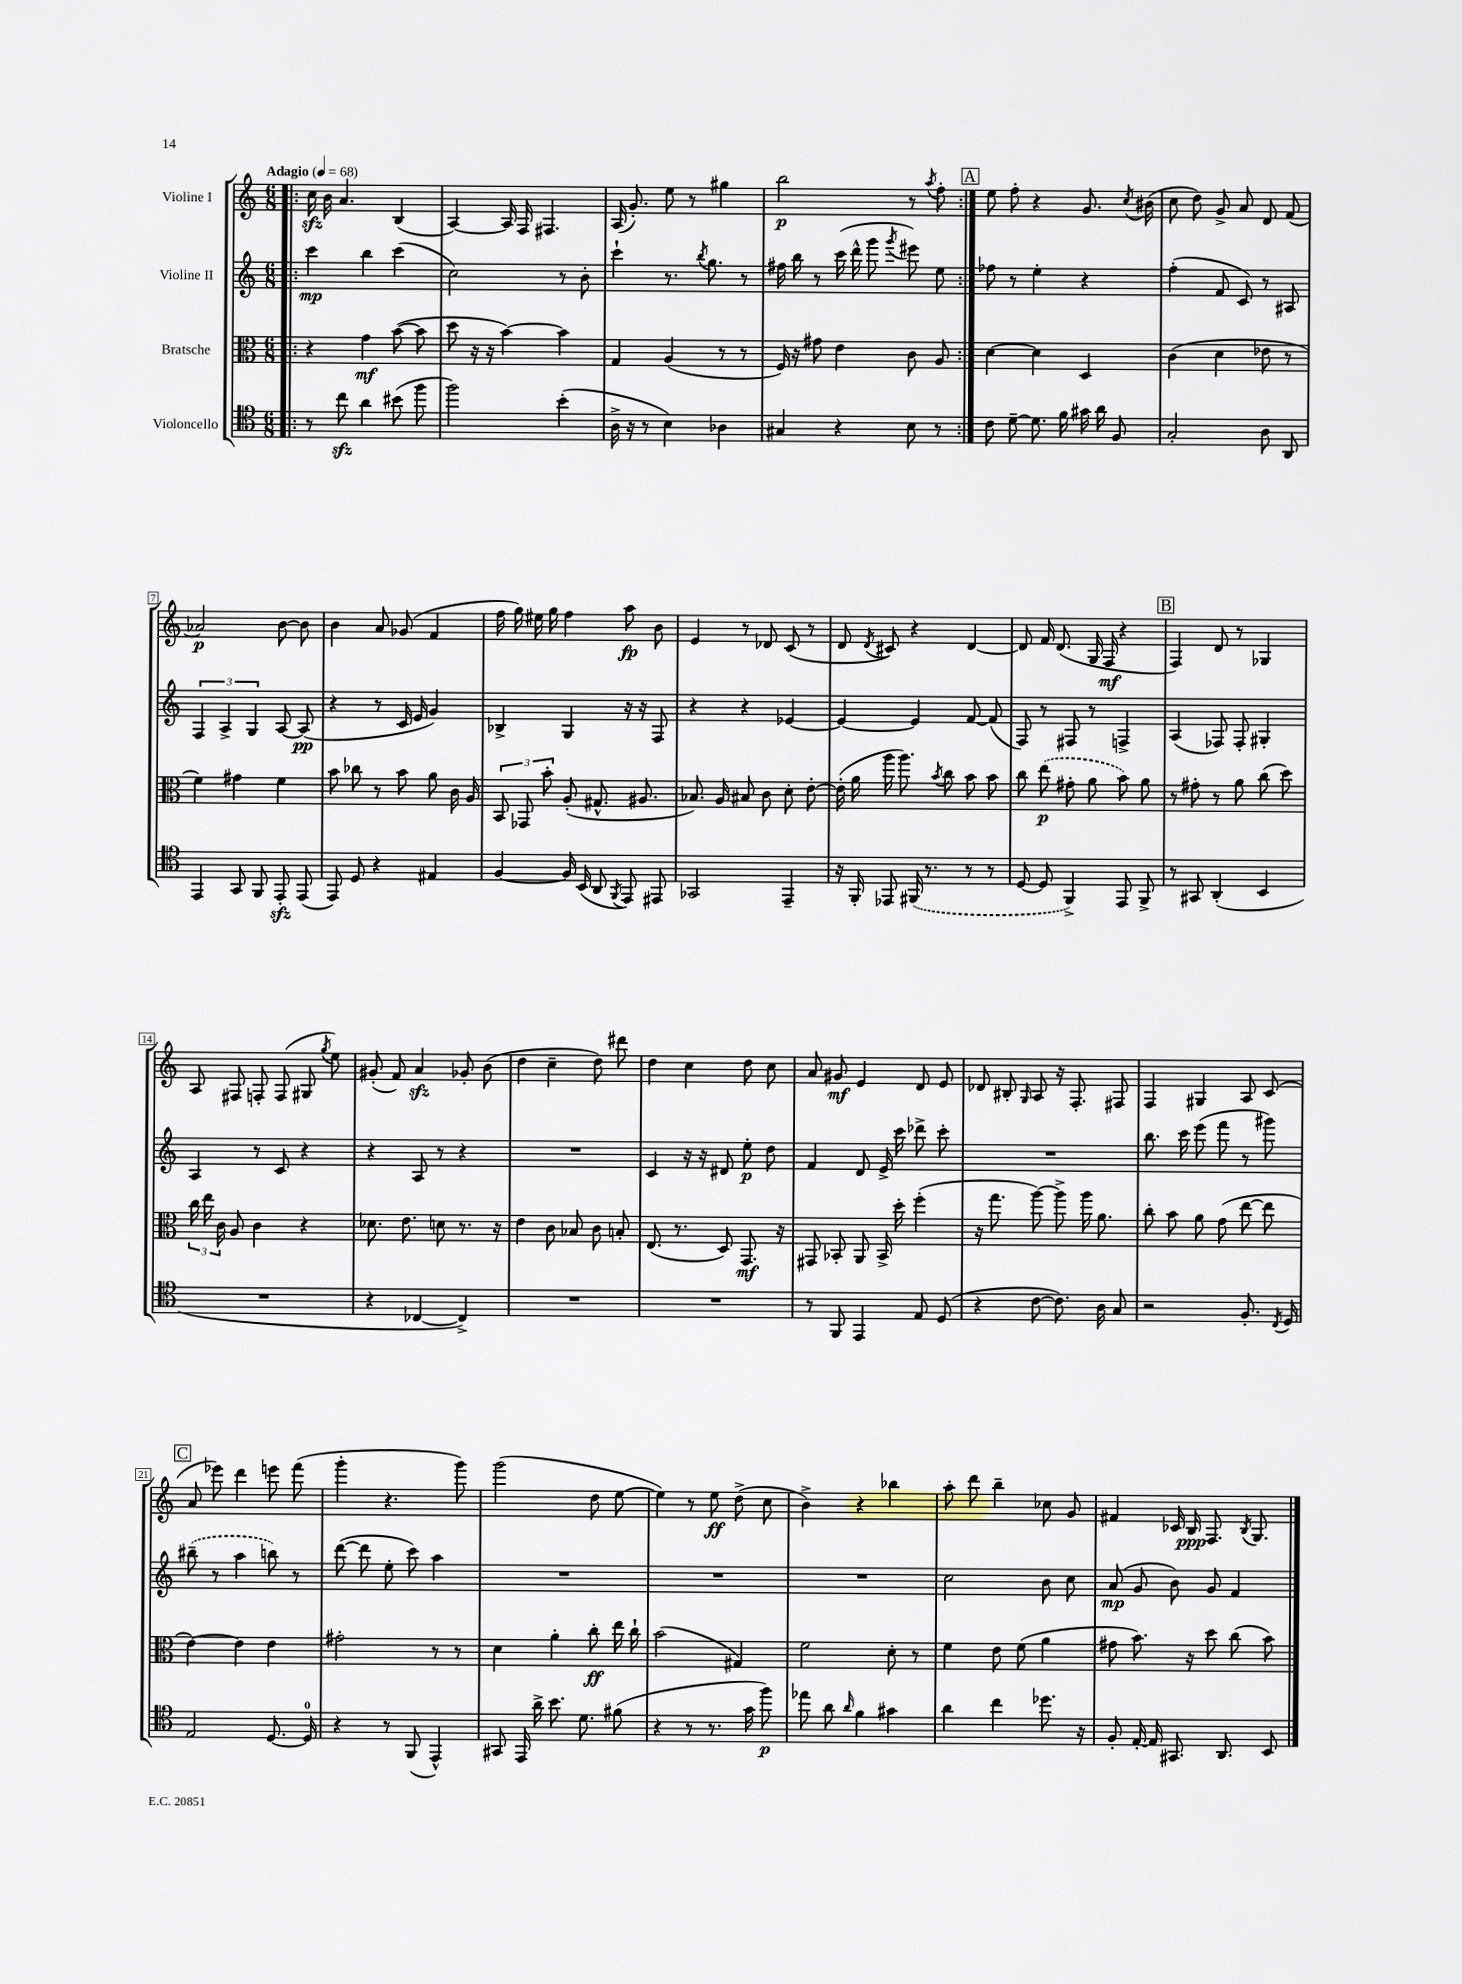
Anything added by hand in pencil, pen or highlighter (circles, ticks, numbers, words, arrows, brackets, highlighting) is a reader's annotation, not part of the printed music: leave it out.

**kern	**dynam	**kern	**dynam	**kern	**dynam	**kern	**dynam
*part4	*part4	*part3	*part3	*part2	*part2	*part1	*part1
*staff4	*staff4	*staff3	*staff3	*staff2	*staff2	*staff1	*staff1
*I"Violoncello	*	*I"Bratsche	*	*I"Violine II	*	*I"Violine I	*
*clefC4	*	*clefC3	*	*clefG2	*	*clefG2	*
*k[]	*	*k[]	*	*k[]	*	*k[]	*
*M6/8	*	*M6/8	*	*M6/8	*	*M6/8	*
*MM68	*	*MM68	*	*MM68	*	*MM68	*
=1!|:	=1!|:	=1!|:	=1!|:	=1!|:	=1!|:	=1!|:	=1!|:
!	!	!	!	!	!	!LO:TX:a:B:t=Adagio	!
8r	.	4r	.	4ccc\	mp	16cczz\	.
.	.	.	.	.	.	16b\	.
8cczz\	.	.	.	.	.	4.a/	.
4a\	.	4g\	mf	4bb\	.	.	.
(8b#X\	.	([8b\	.	(4ccc\	.	(4B/	.
8ff\	.	8b\]	.	.	.	.	.
=2	=2	=2	=2	=2	=2	=2	=2
2ff\)	.	8dd\	.	2cc\)	.	[4A/)	.
.	.	16r	.	.	.	.	.
.	.	16r	.	.	.	.	.
.	.	[4b\)	.	.	.	16A/]	.
.	.	.	.	.	.	16F/	.
.	.	.	.	.	.	4.F#X/	.
(4b'\	.	4b\]	.	8r	.	.	.
.	.	.	.	8b'\	.	.	.
=3	=3	=3	=3	=3	=3	=3	=3
16A^\	.	4G/	.	4ccc`\	.	(16A/	.
16r	.	.	.	.	.	8.g'/)	.
8r	.	.	.	.	.	.	.
4B\)	.	(4A/	.	8.r	.	8ee\	.
.	.	.	.	.	.	8r	.
.	.	.	.	8qbb/	.	.	.
.	.	.	.	8.gg\	.	.	.
4A-X\	.	8r	.	.	.	4gg#X\	.
.	.	8r	.	8r	.	.	.
=4	=4	=4	=4	=4	=4	=4	=4
4G#X/	.	16F/)	.	16ff#X\	.	2bb\	p
.	.	16r	.	16bb\	.	.	.
.	.	8g#X\	.	8r	.	.	.
4r	.	4e\	.	(16ccc\	.	.	.
.	.	.	.	16ddd^^\	.	.	.
.	.	.	.	8ggg\	.	.	.
.	.	.	.	8qggg/	.	.	.
8B\	.	8c\	.	8eee#X\)	.	8r	.
.	.	.	.	.	.	8qaa/	.
8r	.	8A/	.	8ee\	.	8ff'\	.
!!LO:REH:place=s1:t=A
=5:|!	=5:|!	=5:|!	=5:|!	=5:|!	=5:|!	=5:|!	=5:|!
8c\	.	[4d\	.	8ff-X\	.	8ee\	.
[8d~\	.	.	.	8r	.	8ff'\	.
8.d\]	.	4d\]	.	4ee'\	.	4r	.
16f\	.	.	.	.	.	.	.
16g#X\	.	4D/	.	4r	.	8.g/	.
16a\	.	.	.	.	.	.	.
8F/	.	.	.	.	.	.	.
.	.	.	.	.	.	8qcc/	.
.	.	.	.	.	.	(16b#X\	.
=6	=6	=6	=6	=6	=6	=6	=6
2G'/	.	(4c\	.	(4ff'\	.	8cc\	.
.	.	.	.	.	.	8dd\)	.
.	.	4d\	.	8f/	.	8g^/	.
.	.	.	.	8c/)	.	8a/	.
8A\	.	8e-X\	.	8r	.	8d/	.
8AA/	.	8r	.	8A#X/	.	(8f/	.
!!LO:LB:g=z
=7	=7	=7	=7	=7	=7	=7	=7
4EE/	.	4f\)	.	6F/	.	2a-X/)	p
.	.	.	.	6A^/	.	.	.
8GG/	.	4g#X\	.	.	.	.	.
.	.	.	.	6G/	.	.	.
8FF/	.	.	.	.	.	.	.
8EEzz'/	.	4f\	.	[8A/	.	[8b\	.
(8EE/	.	.	.	(8A/]	pp	8b\]	.
=8	=8	=8	=8	=8	=8	=8	=8
8EE/)	.	8b\	.	4r	.	4b\	.
8D/	.	8cc-X\	.	.	.	.	.
4r	.	8r	.	8r	.	8a/	.
.	.	8b\	.	16c/	.	(8g-X/	.
.	.	.	.	16e/	.	.	.
4E#X/	.	8a\	.	4g/)	.	4f/	.
.	.	16c\	.	.	.	.	.
.	.	16A/	.	.	.	.	.
=9	=9	=9	=9	=9	=9	=9	=9
[4F/	.	12BB/	.	4B-X^/	.	16ff\	.
.	.	.	.	.	.	16gg\)	.
.	.	12GG-X/	.	.	.	.	.
.	.	.	.	.	.	16ee#X\	.
.	.	12b'\	.	.	.	.	.
.	.	.	.	.	.	16gg\	.
16F/]	.	(8A'/	.	4G/	.	4ff\	.
(16BB/	.	.	.	.	.	.	.
8AA/	.	8.G#X^^/	.	.	.	.	.
8qFF/	.	.	.	.	.	.	.
8EE/)	.	.	.	16r	.	8aa\	fp
.	.	8.A#X/	.	16r	.	.	.
8EE#X/	.	.	.	8F/	.	8b\	.
=10	=10	=10	=10	=10	=10	=10	=10
2GG-X/	.	8.B-X/)	.	4r	.	4e/	.
.	.	16A/	.	.	.	.	.
.	.	8B#X/	.	4r	.	8r	.
.	.	8c\	.	.	.	8d-X/	.
4EE~/	.	8d'\	.	[4e-X/	.	(8c/	.
.	.	[8e'\	.	.	.	8r	.
=11	=11	=11	=11	=11	=11	=11	=11
16r	.	(16e'\]	.	4e-/_	.	8d/	.
16FF'/	.	16a\	.	.	.	.	.
.	.	.	.	.	.	8qd/	.
8EE-X/	.	16aa\	.	.	.	8c#X/)	.
.	.	8.aa\)	.	.	.	.	.
(16FF#X/	.	.	.	4e-/]	.	4r	.
8.r	.	.	.	.	.	.	.
.	.	8qb/	.	.	.	.	.
.	.	8cc\	.	.	.	.	.
8r	.	8b\	.	[8f/	.	[4d/	.
8r	.	8b\	.	(8f/]	.	.	.
=12	=12	=12	=12	=12	=12	=12	=12
[8D/	.	8cc\	.	8F/)	.	8d/]	.
8D/]	.	(8ee\	p	8r	.	16f/	.
.	.	.	.	.	.	(8.d/	.
4FF^/)	.	8g#X'\	.	8F#X/	.	.	.
.	.	8a\	.	8r	.	16G/	.
.	.	.	.	.	.	16F/	mf
8EE/	.	8b\)	.	4Fn^/	.	4r	.
8FF^/	.	8a\	.	.	.	.	.
!!LO:REH:place=s1:t=B
=13	=13	=13	=13	=13	=13	=13	=13
8r	.	8r	.	(4A/	.	4F/)	.
8GG#X/	.	8g#X'\	.	.	.	.	.
(4AA'/	.	8r	.	8F-X/)	.	8d/	.
.	.	8a\	.	8F-'/	.	8r	.
4BB/	.	(8cc\	.	4G#X'/	.	4G-X/	.
.	.	8dd\)	.	.	.	.	.
!!LO:LB:g=z
=14	=14	=14	=14	=14	=14	=14	=14
2.r	.	24cc\	.	4A/	.	8A/	.
.	.	24ee\	.	.	.	.	.
.	.	24c\	.	.	.	.	.
.	.	8A/	.	.	.	8F#X/	.
.	.	4c\	.	8r	.	8Fn'/	.
.	.	.	.	8c/	.	(8F/	.
.	.	4r	.	4r	.	8G#X/	.
.	.	.	.	.	.	8qgg/	.
.	.	.	.	.	.	8ee\)	.
=15	=15	=15	=15	=15	=15	=15	=15
4r	.	8.d-X\	.	4r	.	(8g#X'/	.
.	.	.	.	.	.	8f/)	.
.	.	8.e\	.	.	.	.	.
[4C-X/	.	.	.	8A/	.	4azz/	.
.	.	8dn\	.	8r	.	.	.
4C-^/])	.	8.r	.	4r	.	8g-X'/	.
.	.	.	.	.	.	(8b\	.
.	.	16r	.	.	.	.	.
=16	=16	=16	=16	=16	=16	=16	=16
2.r	.	4e\	.	2.r	.	4dd\	.
.	.	8c\	.	.	.	4cc~\	.
.	.	8B-X/	.	.	.	.	.
.	.	8c\	.	.	.	8dd\)	.
.	.	8Bn'/	.	.	.	8ddd#X\	.
=17	=17	=17	=17	=17	=17	=17	=17
2.r	.	(8.E/	.	4c/	.	4dd\	.
.	.	8.r	.	.	.	.	.
.	.	.	.	16r	.	4cc\	.
.	.	.	.	16r	.	.	.
.	.	8D/)	.	8d#X/	.	.	.
.	.	8.GG/	mf	8ee'\	p	8dd\	.
.	.	.	.	8dd\	.	8cc\	.
.	.	16r	.	.	.	.	.
=18	=18	=18	=18	=18	=18	=18	=18
8r	.	8GG#X/	.	4f/	.	8a/	.
8FF/	.	8BB-X'/	.	.	.	8g#X/	mf
4EE/	.	8AA/	.	8d/	.	4e/	.
.	.	16BB-^/	.	16e^/	.	.	.
.	.	16dd'\	.	16ccc\	.	.	.
8E/	.	(4ff'\	.	8ddd-X^\	.	8d/	.
(8D/	.	.	.	8ccc'\	.	8e/	.
=19	=19	=19	=19	=19	=19	=19	=19
4r	.	16r	.	2.r	.	8d-X/	.
.	.	8.gg\	.	.	.	.	.
.	.	.	.	.	.	8B#X'/	.
.	.	.	.	.	.	16qqG/	.
[8c\	.	[8aa\)	.	.	.	8A/	.
8.c\])	.	8aa^\]	.	.	.	16r	.
.	.	.	.	.	.	8.F'/	.
.	.	16aa\	.	.	.	.	.
16A\	.	8.a\	.	.	.	.	.
8G/	.	.	.	.	.	8F#X/	.
=20	=20	=20	=20	=20	=20	=20	=20
2r	.	8cc'\	.	8.bb\	.	4F/	.
.	.	8b\	.	.	.	.	.
.	.	.	.	16ccc\	.	.	.
.	.	8a\	.	(8eee\	.	4G#X/	.
.	.	(8g\	.	8fff\	.	.	.
8.F'/	.	[8ee\	.	8r	.	8A/	.
.	.	8ee\]	.	8ggg#X\)	.	(8c/	.
8qC/	.	.	.	.	.	.	.
16D/	.	.	.	.	.	.	.
!!LO:LB:g=z
!!LO:REH:place=s1:t=C
=21	=21	=21	=21	=21	=21	=21	=21
2E/	.	[4e\)	.	(8bb#X~\	.	8a/	.
.	.	.	.	8r	.	8eee-X\)	.
.	.	4e\]	.	4aa\	.	4ddd\	.
[8.D/	.	4e\	.	8bbn\)	.	8eeen\	.
.	.	.	.	8r	.	(8fff\	.
16D/]	.	.	.	.	.	.	.
=22	=22	=22	=22	=22	=22	=22	=22
4r	.	2g#X'\	.	([8ddd\	.	4ggg'\	.
.	.	.	.	8ddd\]	.	.	.
8r	.	.	.	8ee'\	.	4.r	.
(8FF/	.	.	.	8ccc\)	.	.	.
4EE^^/)	.	8r	.	4aa\	.	.	.
.	.	8r	.	.	.	8ggg\)	.
=23	=23	=23	=23	=23	=23	=23	=23
8GG#X/	.	4d\	.	2.r	.	(2ggg\	.
16EE/	.	.	.	.	.	.	.
16a^\	.	.	.	.	.	.	.
8.b\	.	4a'\	.	.	.	.	.
8.d\	.	.	.	.	.	.	.
.	.	8cc'\	ff	.	.	8dd\	.
(8f#X\	.	16ee\	.	.	.	[8ee\	.
.	.	16cc`\	.	.	.	.	.
=24	=24	=24	=24	=24	=24	=24	=24
4r	.	(2b\	.	2.r	.	4ee\])	.
8r	.	.	.	.	.	8r	.
8.r	.	.	.	.	.	8ee\	ff
.	.	4G#X/)	.	.	.	(8dd^\	.
16g\	.	.	.	.	.	.	.
8ff\)	p	.	.	.	.	8cc\	.
=25	=25	=25	=25	=25	=25	=25	=25
8ee-X\	.	2f\	.	2.r	.	4b^\)	.
8a\	.	.	.	.	.	.	.
16qqa/	.	.	.	.	.	.	.
4f\	.	.	.	.	.	4r	.
4g#X\	.	8d'\	.	.	.	4bb-X\	.
.	.	8r	.	.	.	.	.
=26	=26	=26	=26	=26	=26	=26	=26
4a\	.	4f\	.	2cc\	.	8aa'\	.
.	.	.	.	.	.	8ddd\	.
4cc\	.	8e\	.	.	.	4bb~\	.
.	.	(8f\	.	.	.	.	.
8.dd-X\	.	4a\	.	8b\	.	8cc-X\	.
.	.	.	.	8cc\	.	8g/	.
16r	.	.	.	.	.	.	.
=27	=27	=27	=27	=27	=27	=27	=27
8F'/	.	8g#X\	.	(8a/	mp	4f#X/	.
[16E'/	.	8.b\)	.	8g/	.	.	.
16E/]	.	.	.	.	.	.	.
8.GG#X/	.	.	.	8b\)	.	16c-X/	.
.	.	16r	.	.	.	16B/	ppp
.	.	8dd\	.	8g/	.	8.F/	.
8.AA/	.	.	.	.	.	.	.
.	.	(8cc\	.	4f/	.	.	.
.	.	.	.	.	.	8qB/	.
.	.	.	.	.	.	8.G/	.
8BB/	.	8b\)	.	.	.	.	.
==	==	==	==	==	==	==	==
*-	*-	*-	*-	*-	*-	*-	*-
